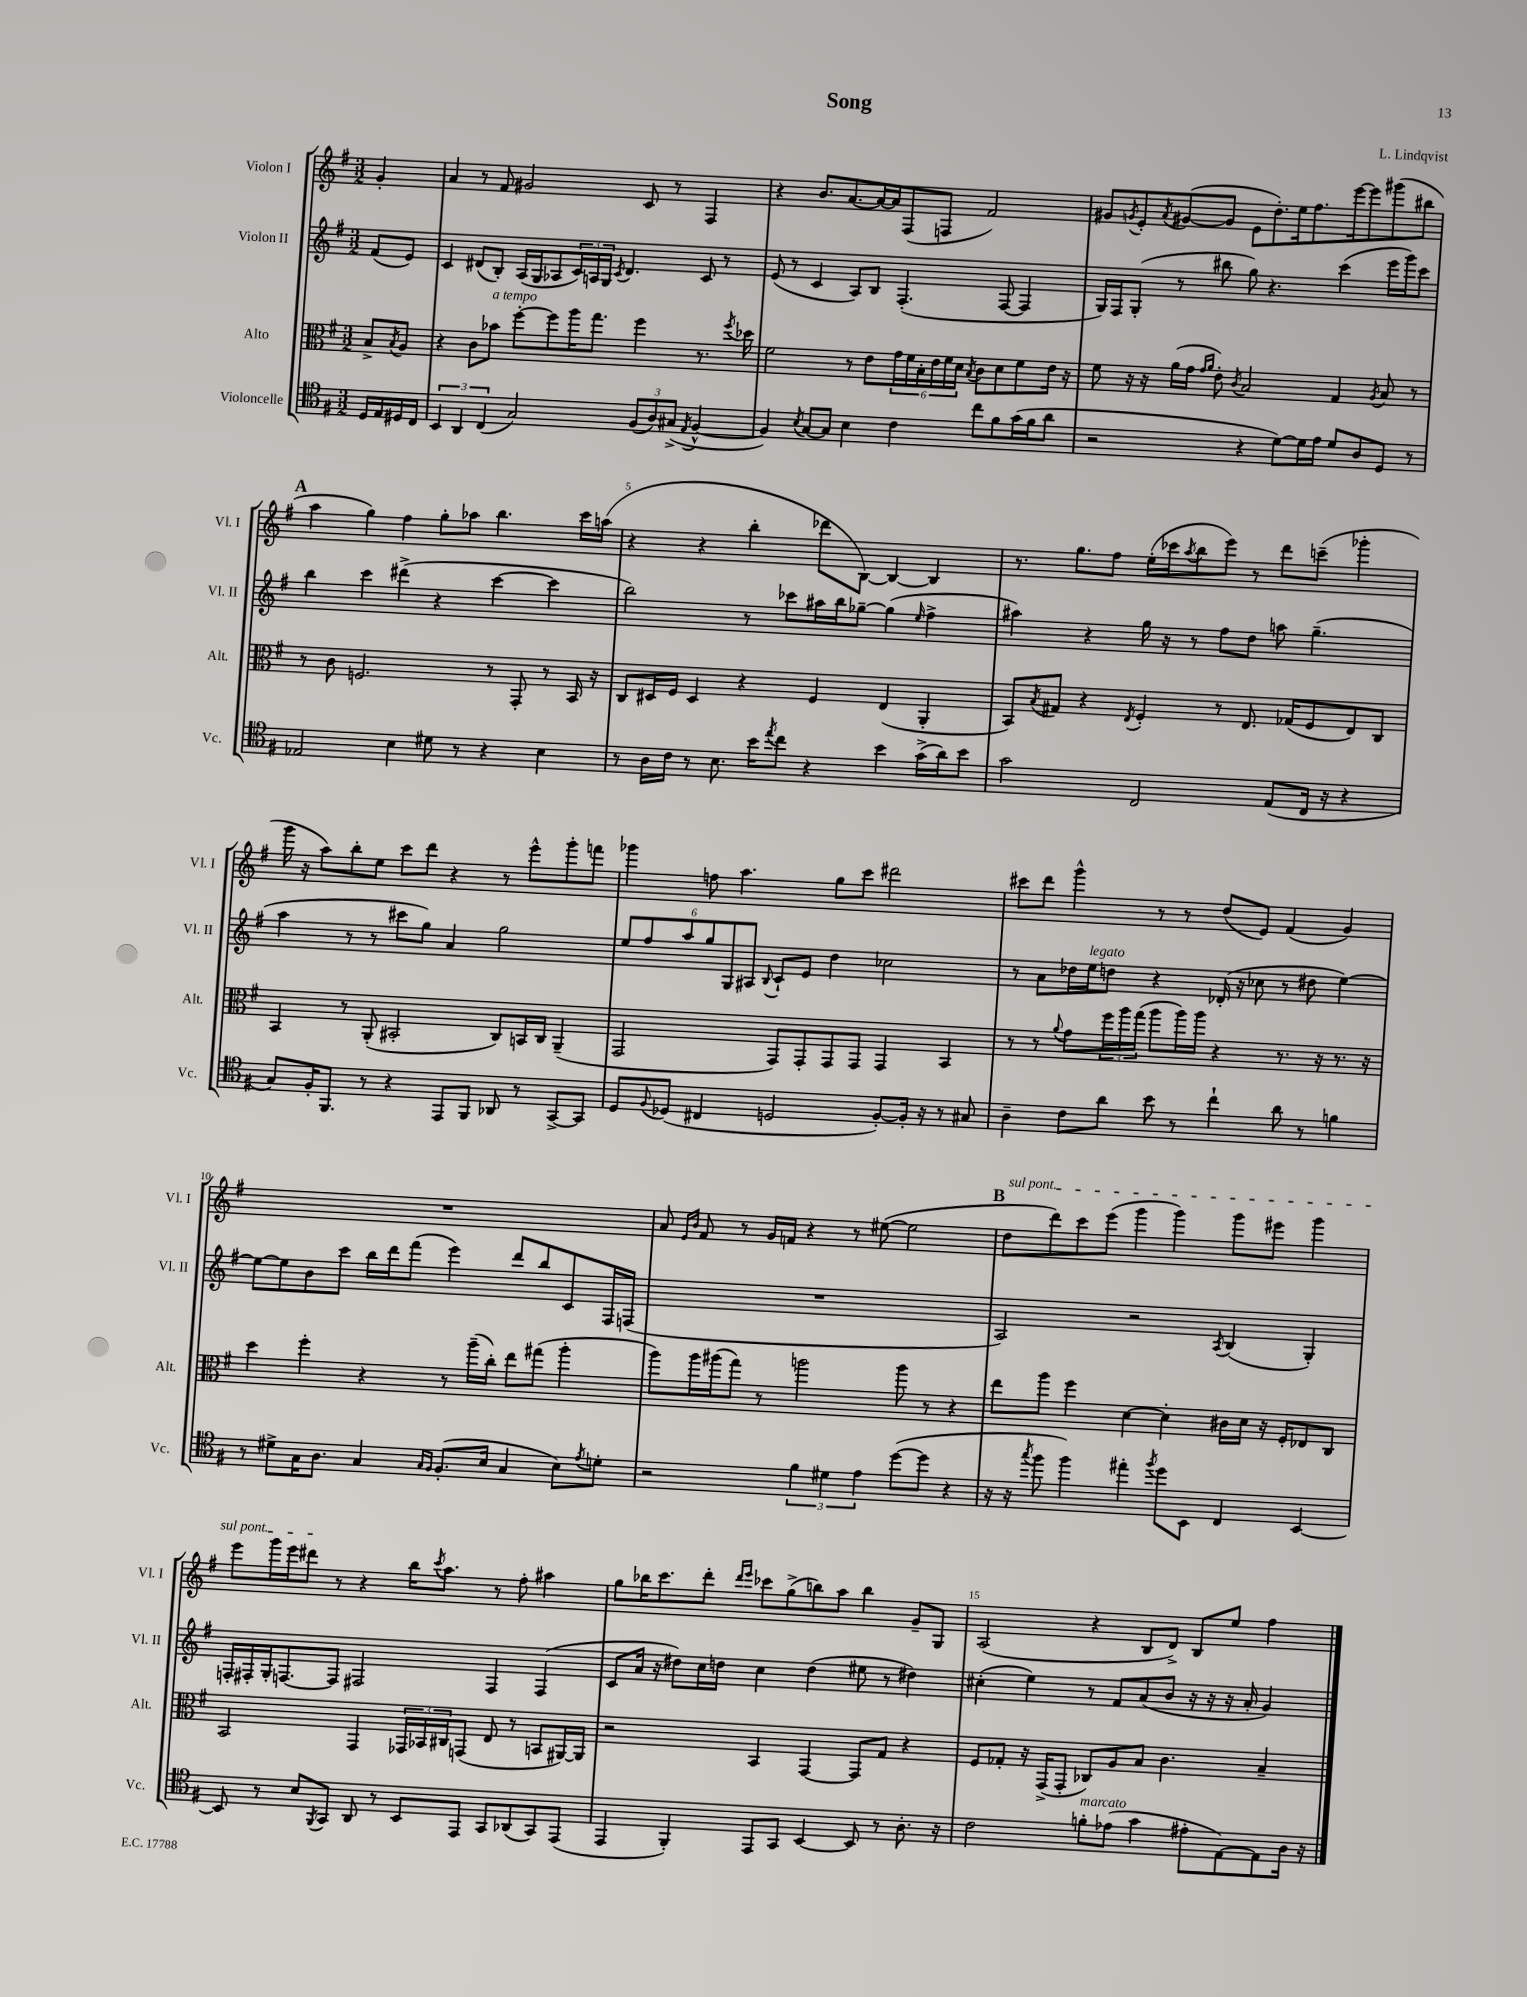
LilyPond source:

\header { title = "Song" composer = "L. Lindqvist" }
<<
\new StaffGroup <<
\new Staff = "s0" \with { instrumentName = "Violon I" shortInstrumentName = "Vl. I" } {
    \clef treble \key g \major \numericTimeSignature \time 3/2 \partial 4
    g'4-. |
    a'4 r8 fis'8 gis'2 c'8 r8 fis4 |
    r4 b'8. a'8.~ a'16~ a'16 fis8( f8 fis'2) |
    gis'8 \acciaccatura { g'8 } e'8-. \acciaccatura { a'8 } gis'8~( gis'8 e'8 d''8.-.) e''16 fis''8. e'''16~ e'''8 gis'''8( bis''8 |
    \mark \markup { \bold "A" } a''4 g''4) fis''4 g''8-. aes''8 b''4. c'''16 a''16( |
    r4 r4 b''4-. des'''8 b8~) b4~ b4 |
    r8. g''8. fis''8 e''16-.( ces'''16 \acciaccatura { a''8 } b''8 e'''8) r8 d'''8 c'''8--( ges'''4-. |
    g'''16 r16 a''8) b''8-. e''8 c'''8 d'''8 r4 r8 e'''8-^ g'''8-. f'''8 |
    ges'''4 f''8 a''4. g''8 c'''8 dis'''2 |
    cis'''8 d'''8 g'''4-^ r8 r8 d''8( e'8) fis'4( g'4) |
    R1. |
    a'8 \grace { e'16 b'16 } fis'8 r8 g'16 f'16 r4 r8 eis''8~( eis''2 |
    \mark \markup { \bold "B" } \once \override TextSpanner.bound-details.left.text = \markup { \italic "sul pont." } d''8\startTextSpan d'''8) c'''8 e'''8( g'''4 g'''4) g'''8 eis'''8 g'''4 |
    e'''8 g'''16 e'''16 dis'''8\stopTextSpan r8 r4 b''16 \acciaccatura { c'''8 } a''8. r8 fis''8-. ais''4 |
    g''8 bes''16 c'''8. d'''8-. \grace { d'''16 e'''16 } ces'''8 g''8->( b''8) a''8 b''4 g'8-- g8 |
    a2( r4 b8 d'8->) b8 e''8 fis''4 \bar "|." |
}
\new Staff = "s1" \with { instrumentName = "Violon II" shortInstrumentName = "Vl. II" } {
    \clef treble \key g \major \numericTimeSignature \time 3/2 \partial 4
    fis'8( e'8) |
    c'4 dis'8( b8-.) a16( g16 aes8 \tuplet 3/2 { c'16) a16 g16 } \acciaccatura { c'8 } dis'4. c'8 r8 |
    e'8( r8 c'4 a8) b8 fis4.-.( fis8~ fis4 |
    g16) fis16 g8-.( r8 bis''8 g''8) r4. c'''4( e'''16 g'''16) c'''8 |
    \mark \markup { \bold "A" } b''4 c'''4 dis'''4->( r4 c'''4~ c'''4 |
    b''2) r8 ces'''8 ais''16 b''16 ges''8~-- ges''4( \grace { e''16 } fis''4-> |
    ais''4) r4 g''16 r16 r8 fis''8 d''8 a''8 g''4.--( |
    a''4 r8 r8 cis'''8 g''8) a'4 g''2 |
    \tuplet 6/4 { e''8 fis''8 a''8 g''8 g8 ais8 } \appoggiatura { b8 } c'8-! e'8 d''4 ces''2 |
    r8 a'8 des''16 e''16^\markup { \italic "legato" } d''8 r4 des'16-.( r16 ces''8 r8 dis''8 e''4~) |
    e''8~ e''8 b'8 c'''8 b''16 d'''16 fis'''8( e'''4) d'''8 b''8 c'8 fis16 f16( |
    R1. |
    \mark \markup { \bold "B" } a2) r2 \acciaccatura { a8 } b4( g4-.) |
    f16-. fis16-. g16-. f8.~ f8 fis2 fis4 fis4( |
    c'8 a'16 r16 dis''8) c''16 d''16 c''4 d''4( eis''8 r8 dis''4) |
    cis''4-.( e''4) r8 fis'8 a'8( b'8 r16 r16 r16 a'16-. g'4) \bar "|." |
}
\new Staff = "s2" \with { instrumentName = "Alto" shortInstrumentName = "Alt." } {
    \clef alto \key g \major \numericTimeSignature \time 3/2 \partial 4
    b8-> \acciaccatura { b8 } a8 |
    r4 c'8 bes'8^\markup { \italic "a tempo" } fis''8~-. fis''8 a''16 g''8. fis''4 r8. \acciaccatura { fis''8 } des''16 |
    fis'2 r8 e'8 \tuplet 6/4 { g'16 fis'16 b16-. e'16 fis'16 d'16 } \acciaccatura { b8 } c'8 d'8 fis'8 e'16 r16 |
    fis'8 r16 r16 a'16( g'16 \grace { g'16 a'16 } e'8-.) \acciaccatura { c'8 } b2 g4 \acciaccatura { a8 } b8 r8 |
    \mark \markup { \bold "A" } r8 c'8 f2. r8 g,8-. r8 b,16 r16 |
    c8 dis16 fis16 dis4 r4 fis4 e4( a,4-. |
    b,8) \acciaccatura { b8 } gis8 r4 \acciaccatura { e8 } fis4-. r8 e8. ges16( fis8 e8) c8 |
    b,4 r8 a,8-.( bis,2-. c8) b,16 c16 a,4--( |
    g,2 g,8) g,8-. g,8 g,8 g,4 b,4 |
    r8 r8 \appoggiatura { a'8 } g'8 \tuplet 3/2 { fis''16 a''16 g''16( } a''8 a''16) a''16 r4 r8. r16 r8. r16 |
    d''4 fis''4-. r4 r8 a''16--( c''16-.) e''8 gis''8( a''4-. |
    a''8) a''16 ais''16( g''8) r8 a''2 a''8 r8 r4 |
    \mark \markup { \bold "B" } e''8 a''8 fis''4 d'4~ d'4-. cis'16 d'16 r16 fis16-. ees8 c8 |
    b,2 g,4 \tuplet 3/2 { ges,16 bes,16 cis16 } g,8( e8 r8 b,8 ais,16~) ais,16 |
    r2 b,4 g,4~ g,8 g8 r4 |
    fis8 ges8-. r16 g,16->( g,8-. ces8) a8 b8 c'4. b4-- \bar "|." |
}
\new Staff = "s3" \with { instrumentName = "Violoncelle" shortInstrumentName = "Vc." } {
    \clef tenor \key g \major \numericTimeSignature \time 3/2 \partial 4
    d16 e16 dis16 c16 |
    \tuplet 3/2 { b,4 a,4 c4( } g2) \tuplet 3/2 { fis8( a8) gis8->( } \acciaccatura { e8 } fis4~-^ |
    fis4) \acciaccatura { b8 } g8~ g8 b4 c'4 c''8 fis'8 g'16( fis'16 a'8 |
    r2 r4 d'8~) d'16 e'16 d'8 a8 d8 r8 |
    \mark \markup { \bold "A" } ees2 b4 dis'8 r8 r4 b4 |
    r8 a16 c'16 r8 b8. b'16 \acciaccatura { e''8 } c''8 r4 b'4 g'16->( a'16) b'8 |
    g'2 c2 e8( c16 r16 r4 |
    g8) fis16-. fis,8. r8 r4 e,8 fis,8 aes,8 r8 g,8~-> g,8 |
    d8 \appoggiatura { fis8 } des8( cis4 d2 fis8~-.) fis16-. r16 r8 gis8 |
    a4-- c'8 a'8 b'8 r8 c''4-! a'8 r8 f'4 |
    r8 dis'8-> g16 a8. g4 \grace { g16 fis16 } fis8.-.( b16 g4 b8) \acciaccatura { e'8 } d'8-. |
    r2 \tuplet 3/2 { fis'4 dis'4 e'4 } d''8~( d''8 r4 |
    \mark \markup { \bold "B" } r16 r16 \acciaccatura { g''8 } fis''8 fis''4) eis''4-. \acciaccatura { fis''8 } d''8 b,8 c4 b,4~ |
    b,8 r8 b8 \acciaccatura { fis,8 } g,8 a,8 r8 b,8 e,8 g,8 aes,8( g,8) e,8( |
    e,4 fis,4-.) e,8 g,8 b,4~ b,8 r8 a8.-. r16 |
    c'2 f'8-.^\markup { \italic "marcato" } ees'8( g'4 eis'8-. e8~) e8 a16 r16 \bar "|." |
}
>>
>>
\layout { \context { \Score \override BarNumber.break-visibility = ##(#f #t #t) barNumberVisibility = #(every-nth-bar-number-visible 5) } }
